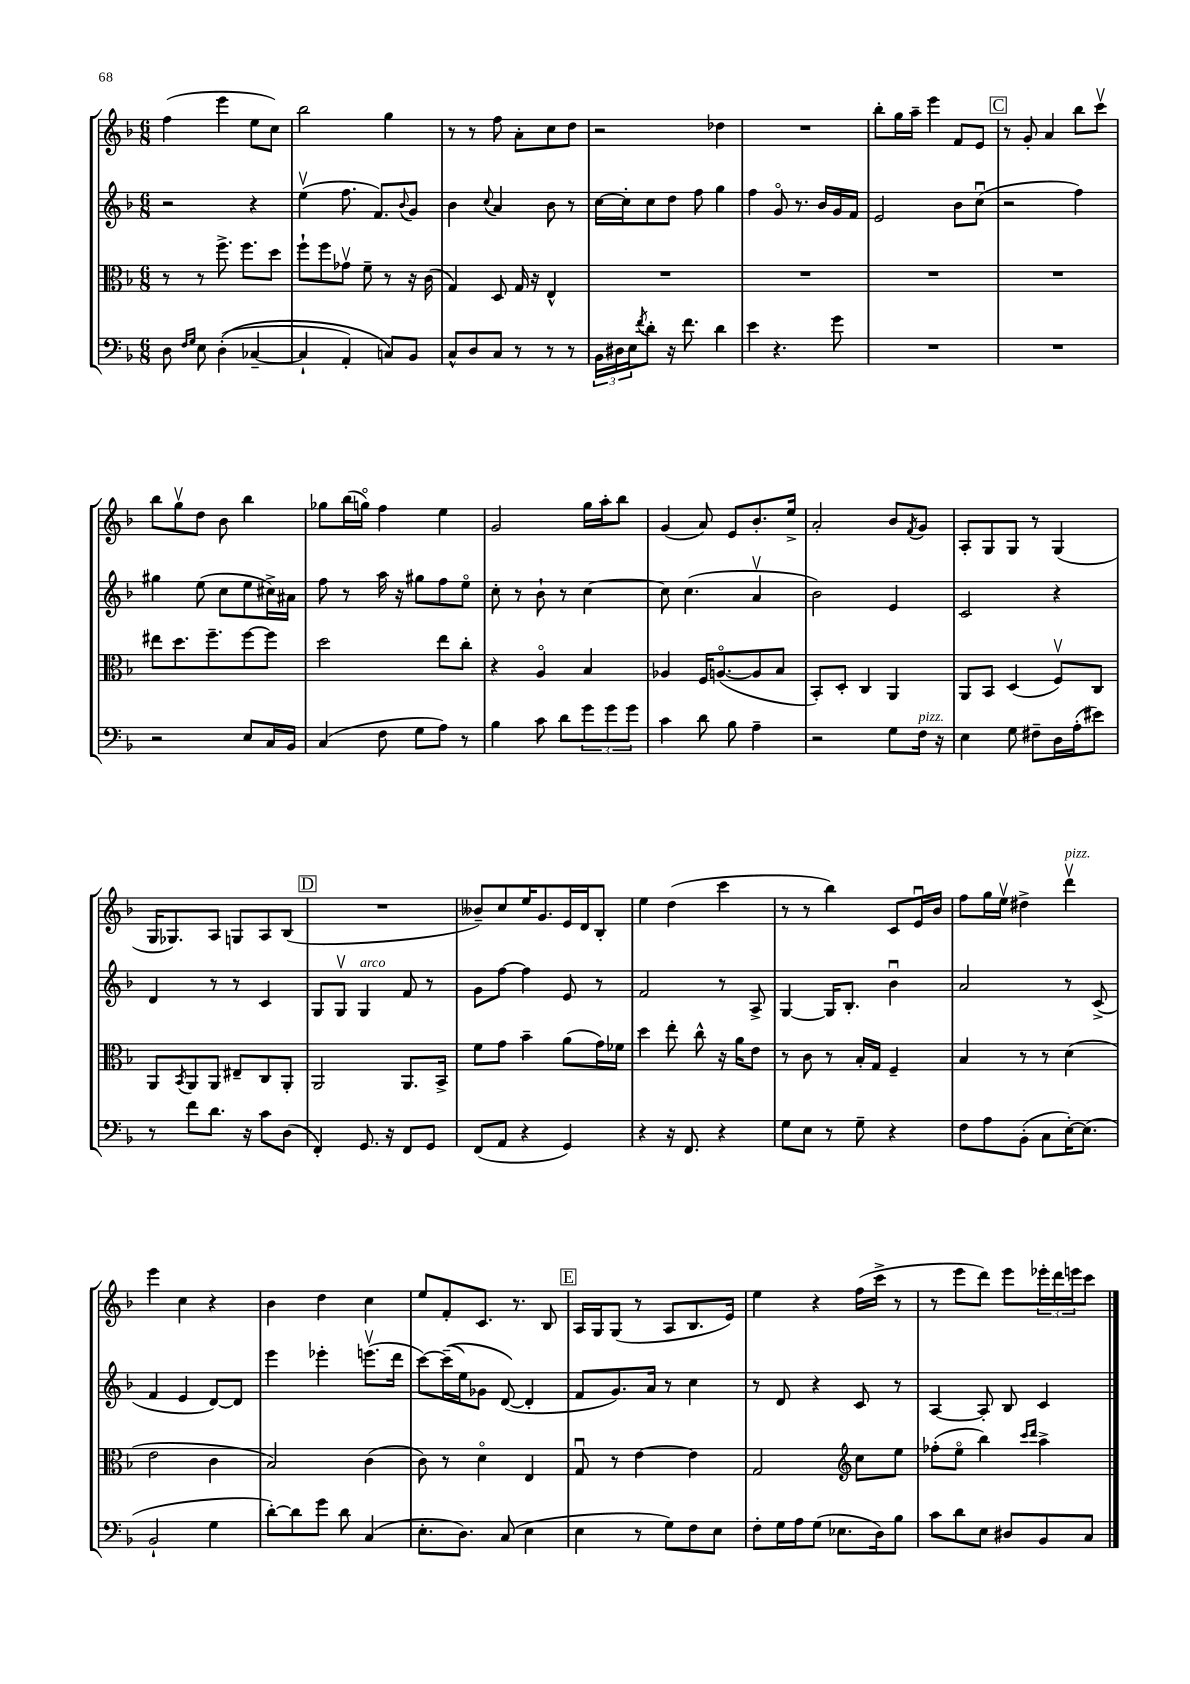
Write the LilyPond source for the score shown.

<<
\new StaffGroup <<
\new Staff = "s0" {
    \clef treble \key f \major \numericTimeSignature \time 6/8
    f''4( e'''4 e''8 c''8) |
    bes''2 g''4 |
    r8 r8 f''8 a'8-. c''8 d''8 |
    r2 des''4 |
    R2. |
    bes''8-. g''16 a''16-- e'''4 f'8 e'8 |
    \mark \markup { \box "C" } r8 g'8-. a'4 bes''8 c'''8\upbow |
    bes''8 g''8\upbow d''8 bes'8 bes''4 |
    ges''8 bes''16( g''16\flageolet) f''4 e''4 |
    g'2 g''16 a''16-. bes''8 |
    g'4( a'8) e'8 bes'8.-. e''16-> |
    a'2-. bes'8 \acciaccatura { f'8 } g'8 |
    a8-. g8 g8 r8 g4( |
    g16 ges8.) a8 g8 a8 bes8( |
    \mark \markup { \box "D" } R2. |
    beses'8--) c''8 e''16 g'8. e'16 d'16 bes8-. |
    e''4 d''4( c'''4 |
    r8 r8 bes''4) c'8 e'16\downbow bes'16 |
    f''8 g''16 e''16\upbow dis''4-> d'''4\upbow^\markup { \italic "pizz." } |
    e'''4 c''4 r4 |
    bes'4 d''4 c''4 |
    e''8 f'8-. c'8. r8. bes8 |
    \mark \markup { \box "E" } a16 g16 g8( r8 a8 bes8. e'16) |
    e''4 r4 f''16( c'''16-> r8 |
    r8 e'''8 d'''8) e'''8 \tuplet 3/2 { ees'''16-. d'''16 e'''16 } c'''8 \bar "|." |
}
\new Staff = "s1" {
    \clef treble \key f \major \numericTimeSignature \time 6/8
    r2 r4 |
    e''4\upbow( f''8. f'8.) \appoggiatura { bes'8 } g'8 |
    bes'4 \appoggiatura { c''8 } a'4 bes'8 r8 |
    c''16~ c''16-. c''8 d''8 f''8 g''4 |
    f''4 g'8\flageolet r8. bes'16 g'16 f'16 |
    e'2 bes'8 c''8\downbow( |
    \mark \markup { \box "C" } r2 f''4) |
    gis''4 e''8( c''8 e''8 cis''16->) ais'16 |
    f''8 r8 a''16 r16 gis''8 f''8 e''8\flageolet |
    c''8-. r8 bes'8-! r8 c''4~ |
    c''8 c''4.( a'4\upbow |
    bes'2) e'4 |
    c'2 r4 |
    d'4 r8 r8 c'4 |
    \mark \markup { \box "D" } g8 g8\upbow g4^\markup { \italic "arco" } f'8 r8 |
    g'8 f''8~ f''4 e'8 r8 |
    f'2 r8 a8-> |
    g4~ g16 bes8.-. bes'4\downbow |
    a'2 r8 c'8->( |
    f'4 e'4 d'8~) d'8 |
    e'''4 ees'''4-. e'''8.\upbow( d'''16 |
    c'''8~) c'''16--(\( e''16) ges'8 d'8~(\) d'4-. |
    \mark \markup { \box "E" } f'8 g'8.) a'16 r8 c''4 |
    r8 d'8 r4 c'8 r8 |
    a4~ a8-. bes8 c'4 \bar "|." |
}
\new Staff = "s2" {
    \clef alto \key f \major \numericTimeSignature \time 6/8
    r8 r8 f''8.-> f''8. d''8 |
    f''8-! f''8 ges'8\upbow f'8-- r8 r16 c'16( |
    g4) d8 g16 r16 e4-^ |
    R2. |
    R2. |
    R2. |
    \mark \markup { \box "C" } R2. |
    eis''8 d''8. f''8.-- f''8~ f''8 |
    d''2 e''8 c''8-. |
    r4 a4\flageolet bes4 |
    aes4 f16 a8.~\flageolet( a8 bes8 |
    bes,8-.) d8-. c4 a,4 |
    a,8 bes,8 d4( f8\upbow) c8 |
    a,8 \acciaccatura { bes,8 } a,8 a,8 eis8-- c8 a,8-. |
    \mark \markup { \box "D" } a,2 a,8. bes,16-> |
    f'8 g'8 bes'4-- a'8( g'16) fes'16 |
    d''4 e''8-. c''8-^ r16 a'16 e'8 |
    r8 c'8 r8 bes16-. g16 f4-- |
    bes4 r8 r8 d'4( |
    e'2 c'4 |
    bes2) c'4( |
    c'8) r8 d'4\flageolet e4 |
    \mark \markup { \box "E" } g8\downbow r8 e'4~ e'4 |
    g2 \clef treble c''8 e''8 |
    fes''8-.( e''8\flageolet bes''4) \grace { c'''16 d'''16 } a''4-> \bar "|." |
}
\new Staff = "s3" {
    \clef bass \key f \major \numericTimeSignature \time 6/8
    d8 \grace { f16 g16 } e8 d4-.(\( ces4~-- |
    ces4-! a,4-.) c8\) bes,8 |
    c8-^ d8 c8 r8 r8 r8 |
    \tuplet 3/2 { bes,16 dis16 e16 } \acciaccatura { f'8 } d'8-. r16 f'8. d'4 |
    e'4 r4. g'8 |
    R2. |
    \mark \markup { \box "C" } R2. |
    r2 e8 c16 bes,16 |
    c4( f8 g8 a8) r8 |
    bes4 c'8 d'8 \tuplet 3/2 { g'8 g'8 g'8 } |
    c'4 d'8 bes8 a4-- |
    r2 g8 f16^\markup { \italic "pizz." } r16 |
    e4 g8 fis8-- d16 a16-.( eis'8) |
    r8 f'8 d'8. r16 c'8 d8( |
    \mark \markup { \box "D" } f,4-.) g,8. r16 f,8 g,8 |
    f,8( a,8 r4 g,4) |
    r4 r16 f,8. r4 |
    g8 e8 r8 g8-- r4 |
    f8 a8 bes,8-.( c8 e16~-.) e8.( |
    bes,2-! g4 |
    d'8~-.) d'8 g'8 d'8 c4( |
    e8.-. d8.) c8( e4 |
    \mark \markup { \box "E" } e4 r8 g8) f8 e8 |
    f8-. g16 a16 g8( ees8. d16) bes8 |
    c'8 d'8 e8 dis8 bes,8 c8 \bar "|." |
}
>>
>>
\layout { \context { \Score \remove "Bar_number_engraver" } }
